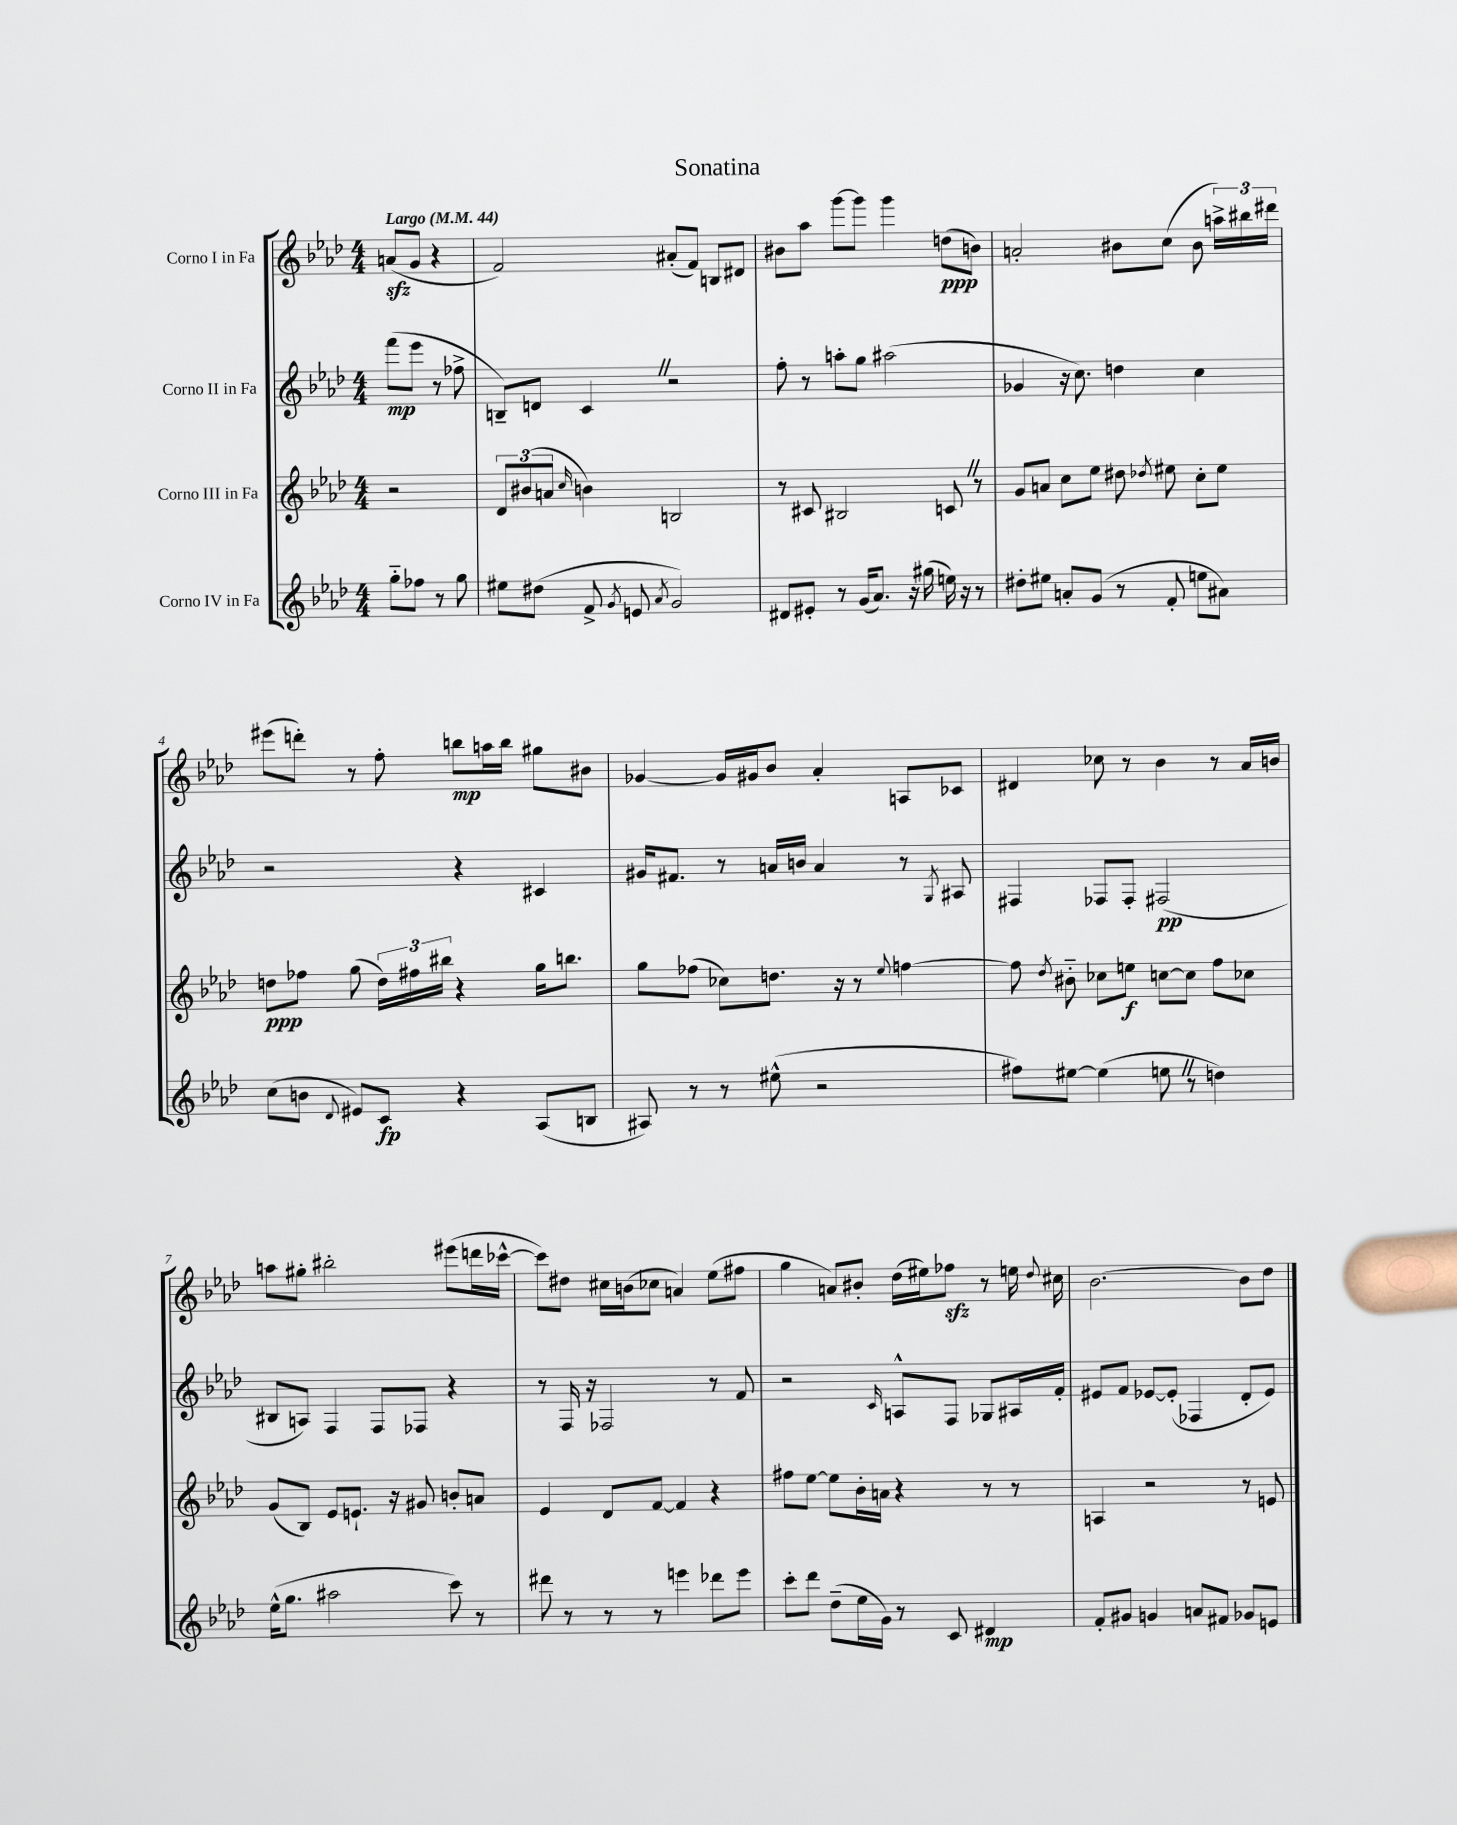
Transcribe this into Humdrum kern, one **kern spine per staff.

**kern	**kern	**kern	**kern
*staff4	*staff3	*staff2	*staff1
*clefG2	*clefG2	*clefG2	*clefG2
*k[b-e-a-d-]	*k[b-e-a-d-]	*k[b-e-a-d-]	*k[b-e-a-d-]
*M4/4	*M4/4	*M4/4	*M4/4
*MM44	*MM44	*MM44	*MM44
8gg'~	2r	(8fff	(8a
8ff-	.	8eee-	8g
8r	.	8r	4r
8gg	.	8ff-^	.
=	=	=	=
8ee#	12d-	8B~)	2f)
.	(12b#	.	.
(8dd#	.	8d	.
.	12a	.	.
.	16qqcc	.	.
8f^	4b)	4c	.
8qg	.	.	.
8e	.	.	.
8qa-	.	.	.
2g)	2B	2r	(8a#'
.	.	.	8f)
.	.	.	8B
.	.	.	8d#
=	=	=	=
8d#	8r	8ff'	8b#
8e#'	8c#	8r	8aa-
8r	2B#	8aa'	[8ggg
(16g	.	8gg	8ggg]
8.a-)	.	.	.
.	.	(2aa#	4ggg
16r	.	.	.
(16gg#	.	.	.
16ee)	8c	.	(8dd
16r	.	.	.
8r	8r	.	8b)
=	=	=	=
8dd#'	8g	4g-	2a'
8ee#	8a	.	.
8a'	8cc	16r	.
.	.	8.cc)	.
(8g	8ee-	.	.
8r	8dd#	4dd	8b#
.	8qdd-	.	.
8f'	8ee#	.	(8cc
8ee	8cc'	4cc	8b#
8a#)	8ee#	.	24aa^)
.	.	.	24bb#
.	.	.	24ddd#
=	=	=	=
(8cc	8dd	2r	(8eee#
8b	8ff-	.	8ddd')
8qqd-	.	.	.
8e#)	(8gg	.	8r
8c	24dd)	.	8ff'
.	24ff#	.	.
.	24bb#	.	.
4r	4r	4r	8bb
.	.	.	16aa
.	.	.	16bb
(8A-	16gg	4c#	8gg#
.	8.bb	.	.
8B	.	.	8b#
=	=	=	=
8A#)	8gg	16g#	[4g-
.	.	8.f#	.
8r	(8ff-	.	.
8r	8cc-)	8r	16g-]
.	.	.	16g#
(8ee#^^	8.dd	16a	8b-
.	.	16b	.
2r	.	4a	4a-'
.	16r	.	.
.	8r	.	.
.	8qqee-	.	.
.	[4ff	8r	8A
.	.	8qG	.
.	.	8A#	8c-
=	=	=	=
8ff#)	8ff]	4F#	4d#
.	8qdd-	.	.
[8ee#	8b#'~	.	.
(4ee#]	8cc-	8F-	8cc-
.	8ee	8F-'	8r
8ee	[8cc	(2F#	4b-
8r	8cc]	.	.
4dd)	8ff	.	8r
.	8cc-	.	16a-
.	.	.	16b
=	=	=	=
(16ee-^^	(8g	8B#	8aa
8.gg	.	.	.
.	8B-)	8A)	8gg#'
2aa#	8e-	4F	2bb#'
.	8.e`	.	.
.	.	8F	.
.	16r	.	.
.	8g#	8F-	.
8ccc)	8b'	4r	(8eee#
8r	8a	.	16ddd
.	.	.	[16ccc-^^
=	=	=	=
8ddd#	4e-	8r	8ccc-])
8r	.	16F	8dd#
.	.	16r	.
8r	8d-	2F-	16cc#
.	.	.	(16b
8r	[8f	.	8cc-
4eee	4f]	.	4a)
8ddd-	4r	8r	(8ee-
8eee	.	8f	8ff#
=	=	=	=
8ccc'	8ff#	2r	4gg
8ddd-	[8ee-	.	.
(8dd-~	8ee-]	.	8a)
16ee-	16b-'	.	8b#'
16g)	16a	.	.
.	.	16qqc	.
8r	4r	8A^^	(16dd-
.	.	.	16ee#)
8c	.	8F	8ff-
4d#	8r	8G-	8r
.	8r	16A#	16ee
.	.	.	8qqdd-
.	.	16f'	16cc#
=	=	=	=
8f'	4A	8e#	[2.b-
8g#	.	8f	.
4g	2r	[8e-	.
.	.	(8e-']	.
8a	.	4F-	.
8f#	.	.	.
8g-	8r	8d-'	8b-]
8e	8e	8e-)	8dd-
==	==	==	==
*-	*-	*-	*-
